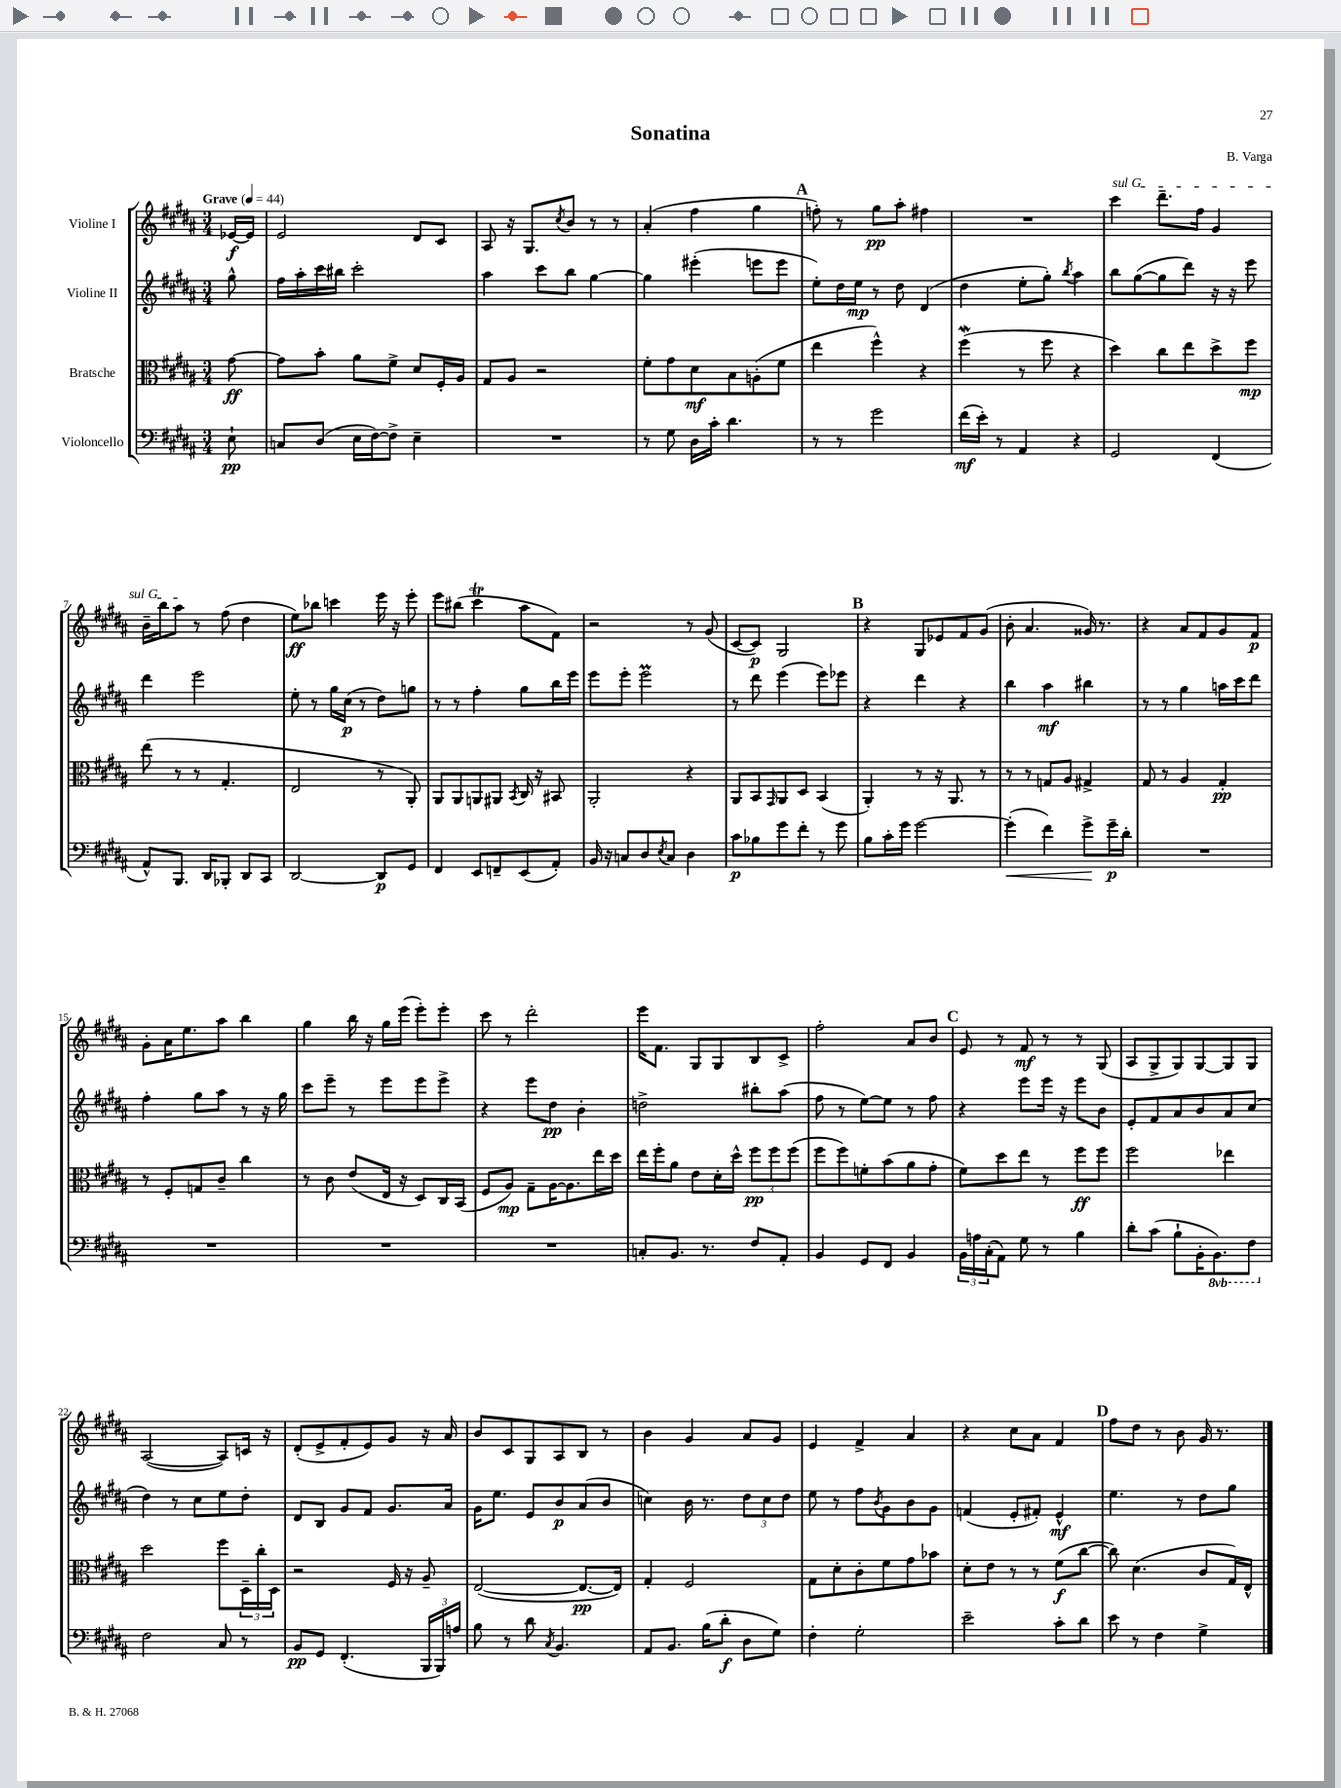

**kern	**dynam	**kern	**dynam	**kern	**dynam	**kern	**dynam
*part4	*part4	*part3	*part3	*part2	*part2	*part1	*part1
*staff4	*staff4	*staff3	*staff3	*staff2	*staff2	*staff1	*staff1
*I"Violoncello	*	*I"Bratsche	*	*I"Violine II	*	*I"Violine I	*
*clefF4	*	*clefC3	*	*clefG2	*	*clefG2	*
*k[f#c#g#d#a#]	*	*k[f#c#g#d#a#]	*	*k[f#c#g#d#a#]	*	*k[f#c#g#d#a#]	*
*M3/4	*	*M3/4	*	*M3/4	*	*M3/4	*
*MM44	*	*MM44	*	*MM44	*	*MM44	*
=	=	=	=	=	=	=	=
!	!	!	!	!	!	!LO:TX:a:B:t=Grave	!
8E`\	pp	[8g#\	ff	8gg#^^\	.	[16e-X/LL	f
.	.	.	.	.	.	16e-/JJ]	.
=1	=1	=1	=1	=1	=1	=1	=1
8Cn/L	.	8g#\L]	.	16ff#\LL	.	2e/	.
.	.	.	.	16aa#'\	.	.	.
(8D#/J	.	8b'\J	.	16ccc#\	.	.	.
.	.	.	.	16bb#X\JJ	.	.	.
16E\LL	.	8a#\L	.	2ccc#'\	.	.	.
[16F#\J)	.	.	.	.	.	.	.
8F#^\J]	.	8f#^\J	.	.	.	.	.
4E~\	.	8d#/L	.	.	.	8d#/L	.
.	.	16F#'/L	.	.	.	8c#/J	.
.	.	16A#/JJ	.	.	.	.	.
=2	=2	=2	=2	=2	=2	=2	=2
2.r	.	8G#/L	.	4aa#\	.	8A#/	.
.	.	8A#/J	.	.	.	16r	.
.	.	.	.	.	.	8.G#/L	.
.	.	2r	.	8ccc#\L	.	.	.
.	.	.	.	.	.	8qcc#/	.
.	.	.	.	8bb\J	.	8b/J	.
.	.	.	.	[4gg#\	.	8r	.
.	.	.	.	.	.	8r	.
=3	=3	=3	=3	=3	=3	=3	=3
8r	.	8f#'\L	.	4gg#\]	.	(4a#'/	.
8G#\	.	8g#\	.	.	.	.	.
16D#\LL	.	8d#\	mf	(4eee#X'\	.	4ff#\	.
16c#'\JJ	.	.	.	.	.	.	.
4.d#\	.	8B\	.	.	.	.	.
.	.	(8An'\	.	8eeen\L	.	4gg#\	.
.	.	8f#\J	.	8eee\J	.	.	.
!!LO:REH:place=s1:t=A
=4	=4	=4	=4	=4	=4	=4	=4
8r	.	4ee\	.	8ee'\L)	.	8ffn'\)	.
8r	.	.	.	16dd#\L	.	8r	.
.	.	.	.	16ee\JJ	mp	.	.
2g#\	.	4ff#^^\)	.	8r	.	8gg#\L	pp
.	.	.	.	8dd#\	.	8aa#'\J	.
.	.	4r	.	(4d#/	.	4ff#X\	.
=5	=5	=5	=5	=5	=5	=5	=5
(16f#\LL	mf	(4ff#W\	.	4dd#\	.	2.r	.
16e'\JJ)	.	.	.	.	.	.	.
8r	.	.	.	.	.	.	.
4AA#/	.	8r	.	8ee'\L	.	.	.
.	.	8ff#\	.	8gg#'\J)	.	.	.
.	.	.	.	8qbb/	.	.	.
4r	.	4r	.	4aa#\	.	.	.
=6	=6	=6	=6	=6	=6	=6	=6
!	!	!	!	!	!	!LO:TX:a:i:t=sul G	!
2GG#/	.	4dd#\)	.	8bb\L	.	4ccc#\	.
.	.	.	.	([8gg#\	.	.	.
.	.	8cc#\L	.	8gg#\]	.	8.ddd#~\L	.
.	.	8ee\	.	8ddd#\J)	.	.	.
.	.	.	.	.	.	16ff#\Jk	.
(4FF#/	.	8dd#^\	.	16r	.	4g#/	.
.	.	.	.	16r	.	.	.
.	.	8ff#\J	mp	8eee\	.	.	.
!!LO:LB:g=z
=7	=7	=7	=7	=7	=7	=7	=7
8AA#^^/L)	.	(8ee\	.	4ddd#\	.	16b~\LL	.
.	.	.	.	.	.	16bb\J	.
8.BBB/J	.	8r	.	.	.	8aa#\J	.
.	.	8r	.	2eee\	.	8r	.
16DD#/KL	.	.	.	.	.	.	.
8BBB-X'/J	.	4.G#'/	.	.	.	(8ff#\	.
8DD#/L	.	.	.	.	.	4dd#\	.
8CC#/J	.	.	.	.	.	.	.
=8	=8	=8	=8	=8	=8	=8	=8
[2DD#/	.	2E/	.	8ee'\	.	8ee\L)	ff
.	.	.	.	8r	.	8bb-X\J	.
.	.	.	.	16gg#\LL	.	4cccn\	.
.	.	.	.	(16cc#\JJ	p	.	.
.	.	.	.	8r	.	.	.
8DD#/L]	p	8r	.	8dd#\L)	.	16eee\	.
.	.	.	.	.	.	16r	.
8GG#/J	.	8AA#'/)	.	8ggn\J	.	8eee'\	.
=9	=9	=9	=9	=9	=9	=9	=9
4FF#/	.	8AA#/L	.	8r	.	8eee\L	.
.	.	8AA#/	.	8r	.	(8bb#X\J	.
8EE/L	.	8AAn/	.	4ff#'\	.	4ccc#T\	.
8FFn~/	.	8AA#X/J	.	.	.	.	.
.	.	8qBB/	.	.	.	.	.
(8EE/	.	16C#/	.	8gg#\L	.	8aa#\L	.
.	.	16r	.	.	.	.	.
8AA#'/J)	.	8BB#X/	.	16bb\L	.	8f#\J)	.
.	.	.	.	16eee\JJ	.	.	.
=10	=10	=10	=10	=10	=10	=10	=10
16BB/	.	2AA#'/	.	8eee\L	.	2r	.
16r	.	.	.	.	.	.	.
8Cn/L	.	.	.	8eee'\J	.	.	.
8D#/	.	.	.	2eeeM\	.	.	.
8qE/	.	.	.	.	.	.	.
8C/J	.	.	.	.	.	.	.
4D#\	.	4r	.	.	.	8r	.
.	.	.	.	.	.	(8g#/	.
=11	=11	=11	=11	=11	=11	=11	=11
8c#\L	p	8AA#/L	.	8r	.	[8c#/L	.
8B-X\	.	8BB/	.	8ddd#\	.	8c#/J])	p
.	.	16qqGG#/	.	.	.	.	.
8g#\	.	8AA#/	.	(4eee\	.	2G#/	.
8f#'\J	.	8D#/J	.	.	.	.	.
8r	.	(4BB/	.	8eee\L)	.	.	.
8g#\	.	.	.	8eee-X\J	.	.	.
!!LO:REH:place=s1:t=B
=12	=12	=12	=12	=12	=12	=12	=12
8B\L	.	4AA#'/)	.	4r	.	4r	.
16c#'\L	.	.	.	.	.	.	.
16g#\JJ	.	.	.	.	.	.	.
[2g#\	.	8r	.	4ddd#\	.	8G#/L	.
.	.	16r	.	.	.	8e-X/	.
.	.	8.AA#/	.	.	.	.	.
.	.	.	.	4r	.	8f#/	.
.	.	8r	.	.	.	(8g#/J	.
=13	=13	=13	=13	=13	=13	=13	=13
!	!LO:HP:b	!	!	!	!	!	!
(4g#'\]	<	8r	.	4bb\	.	8b'\	.
.	.	8r	.	.	.	4.a#/	.
4f#\)	.	8Gn/L	.	4aa#\	mf	.	.
.	.	8A#/J	.	.	.	.	.
8g#^\L	.	4G#X^/	.	4bb#X\	.	16g##X/)	.
.	.	.	.	.	.	8.r	.
16g#~\L	[ p	.	.	.	.	.	.
16d#'\JJ	.	.	.	.	.	.	.
=14	=14	=14	=14	=14	=14	=14	=14
2.r	.	8G#/	.	8r	.	4r	.
.	.	8r	.	8r	.	.	.
.	.	4A#/	.	4gg#\	.	8a#/L	.
.	.	.	.	.	.	8f#/	.
.	.	4G#'/	pp	16aan\LL	.	8g#/	.
.	.	.	.	16ccc#\J	.	.	.
.	.	.	.	8ddd#\J	.	8f#/J	p
!!LO:LB:g=z
=15	=15	=15	=15	=15	=15	=15	=15
2.r	.	8r	.	4ff#'\	.	8g#'\L	.
.	.	8F#'/L	.	.	.	16a#\K	.
.	.	.	.	.	.	8.ee\	.
.	.	8Gn/	.	8gg#\L	.	.	.
.	.	8c#~/J	.	8aa#\J	.	8aa#\J	.
.	.	4cc#\	.	8r	.	4bb\	.
.	.	.	.	16r	.	.	.
.	.	.	.	16gg#\	.	.	.
=16	=16	=16	=16	=16	=16	=16	=16
2.r	.	8r	.	8ccc#\L	.	4gg#\	.
.	.	8c#\	.	8eee~\J	.	.	.
.	.	(8e/L	.	8r	.	16bb\	.
.	.	.	.	.	.	16r	.
.	.	16E/Jk	.	8eee\L	.	16gg#\LL	.
.	.	16r	.	.	.	(16eee\JJ	.
.	.	8D#/L)	.	8eee\	.	8eee'\L)	.
.	.	16C#/L	.	8eee^\J	.	8eee'\J	.
.	.	(16BB/JJ	.	.	.	.	.
=17	=17	=17	=17	=17	=17	=17	=17
2.r	.	8F#/L	.	4r	.	8ccc#\	.
.	.	8A#/J)	mp	.	.	8r	.
.	.	8G#~\L	.	8eee\L	.	2ddd#'\	.
.	.	[16A#\K	.	8dd#\J	pp	.	.
.	.	8.A#\]	.	.	.	.	.
.	.	.	.	4b'\	.	.	.
.	.	16ee\L	.	.	.	.	.
.	.	16dd#\JJ	.	.	.	.	.
=18	=18	=18	=18	=18	=18	=18	=18
8Cn'/L	.	16ee\LL	.	2ddn^\	.	16eee\KL	.
.	.	16ff#'\J	.	.	.	8.f#\J	.
8.BB/J	.	8a#\J	.	.	.	.	.
.	.	8e\L	.	.	.	8G#/L	.
8.r	.	.	.	.	.	.	.
.	.	16d#'\L	.	.	.	8G#/	.
.	.	16dd#^^\JJ	.	.	.	.	.
8F#/L	.	12ff#\L	pp	8bb#X'\L	.	8B/	.
.	.	12ff#\	.	.	.	.	.
8AA#'/J	.	.	.	(8aa#\J	.	8c#^/J	.
.	.	(12ff#\J	.	.	.	.	.
=19	=19	=19	=19	=19	=19	=19	=19
4BB/	.	8ff#\L	.	8ff#\	.	2ff#'\	.
.	.	8ff#\)	.	8r	.	.	.
8GG#/L	.	8fn'\	.	[8ee\L)	.	.	.
8FF#/J	.	(8b\	.	8ee\J]	.	.	.
4BB/	.	8a#\	.	8r	.	8a#/L	.
.	.	8g#'\J	.	8ff#\	.	8b/J	.
!!LO:REH:place=s1:t=C
=20	=20	=20	=20	=20	=20	=20	=20
24BB\LL	.	8f#\L)	.	4r	.	8e/	.
24An\	.	.	.	.	.	.	.
(24C#'\J	.	.	.	.	.	.	.
8AA#\J)	.	8dd#\	.	.	.	8r	.
8G#\	.	8ee\J	.	8eee\L	.	8f#/	mf
8r	.	8r	.	16eee\Jk	.	8r	.
.	.	.	.	16r	.	.	.
4B\	.	8ff#\L	ff	8eee\L	.	8r	.
.	.	8ff#\J	.	8b\J	.	(8G#/	.
=21	=21	=21	=21	=21	=21	=21	=21
8d#'\L	.	2ff#\	.	8e'/L	.	8A#/L	.
(8c#\J	.	.	.	8f#/	.	8G#^/	.
8B`\L	.	.	.	8a#/	.	8G#/)	.
16BB'\K	.	.	.	8b/	.	[8G#/	.
*8ba	*	*	*	*	*	*	*
8.BBB\)	.	.	.	.	.	.	.
.	.	4ee-X\	.	8a#/	.	8G#/]	.
8FF#\J	.	.	.	(8cc#/J	.	8G#/J	.
!!LO:LB:g=z
=22	=22	=22	=22	=22	=22	=22	=22
*X8ba	*	*	*	*	*	*	*
2F#\	.	2dd#\	.	4dd#\)	.	([2A#/	.
.	.	.	.	8r	.	.	.
.	.	.	.	8cc#\L	.	.	.
8C#/	.	8ff#\L	.	8ee\	.	8A#/L])	.
8r	.	24D#~\L	.	8dd#'\J	.	16cn/Jk	.
.	.	24cc#'\	.	.	.	.	.
.	.	.	.	.	.	16r	.
.	.	24D#\JJ	.	.	.	.	.
=23	=23	=23	=23	=23	=23	=23	=23
8BB/L	pp	2r	.	8d#/L	.	(8d#'/L	.
8GG#/J	.	.	.	8B/J	.	8e^/	.
(4.FF#'/	.	.	.	8g#/L	.	8f#'/	.
.	.	.	.	8f#/J	.	8e/)	.
.	.	16F#/	.	8.g#/L	.	8g#/J	.
.	.	16r	.	.	.	.	.
24BBB/LL	.	8A#~/	.	.	.	16r	.
24BBB/)	.	.	.	.	.	.	.
.	.	.	.	16a#/Jk	.	16a#/	.
24An/JJ	.	.	.	.	.	.	.
=24	=24	=24	=24	=24	=24	=24	=24
8B\	.	([2E/	.	16g#\KL	.	8b/L	.
.	.	.	.	8.ee\J	.	.	.
8r	.	.	.	.	.	8c#/	.
8d#\	.	.	.	8e/L	.	8G#/	.
8qC#/	.	.	.	.	.	.	.
4.BB/	.	.	.	8b/	p	8A#/	.
.	.	8.E/L_	pp	(8a#/	.	8B/J	.
.	.	.	.	8b/J	.	8r	.
.	.	16E/Jk])	.	.	.	.	.
=25	=25	=25	=25	=25	=25	=25	=25
8AA#/L	.	4G#'/	.	4ccn\)	.	4b\	.
8.BB/J	.	.	.	.	.	.	.
.	.	2F#/	.	16b\	.	4g#/	.
(16B\KL	.	.	.	8.r	.	.	.
8d#'\J	f	.	.	.	.	.	.
8D#\L	.	.	.	12dd#\L	.	8a#/L	.
.	.	.	.	12cc\	.	.	.
8G#\J)	.	.	.	.	.	8g#/J	.
.	.	.	.	12dd#\J	.	.	.
=26	=26	=26	=26	=26	=26	=26	=26
4F#'\	.	8G#\L	.	8ee\	.	4e/	.
.	.	8d#'\	.	8r	.	.	.
2G#'\	.	8c#'\	.	8ff#\L	.	4f#^/	.
.	.	.	.	8qb/	.	.	.
.	.	8f#\	.	8g#\	.	.	.
.	.	8g#\	.	8b\	.	4a#/	.
.	.	8b-X\J	.	8g#\J	.	.	.
=27	=27	=27	=27	=27	=27	=27	=27
2e~\	.	8d#'\L	.	(4fn/	.	4r	.
.	.	8e\J	.	.	.	.	.
.	.	8r	.	8e'/L	.	8cc#\L	.
.	.	8r	.	8f#X'/J)	.	8a#\J	.
8c#'\L	.	(8f#\L	f	4e^^/	mf	4f#/	.
8d#\J	.	[8cc#\J	.	.	.	.	.
!!LO:REH:place=s1:t=D
=28	=28	=28	=28	=28	=28	=28	=28
8e\	.	8cc#\])	.	4.ee\	.	8ff#\L	.
8r	.	(4.d#\	.	.	.	8dd#\J	.
4F#\	.	.	.	.	.	8r	.
.	.	.	.	8r	.	8b\	.
4G#^\	.	8c#/L	.	8dd#\L	.	16g#/	.
.	.	.	.	.	.	8.r	.
.	.	16G#/L)	.	8gg#\J	.	.	.
.	.	16E^^/JJ	.	.	.	.	.
==	==	==	==	==	==	==	==
*-	*-	*-	*-	*-	*-	*-	*-
